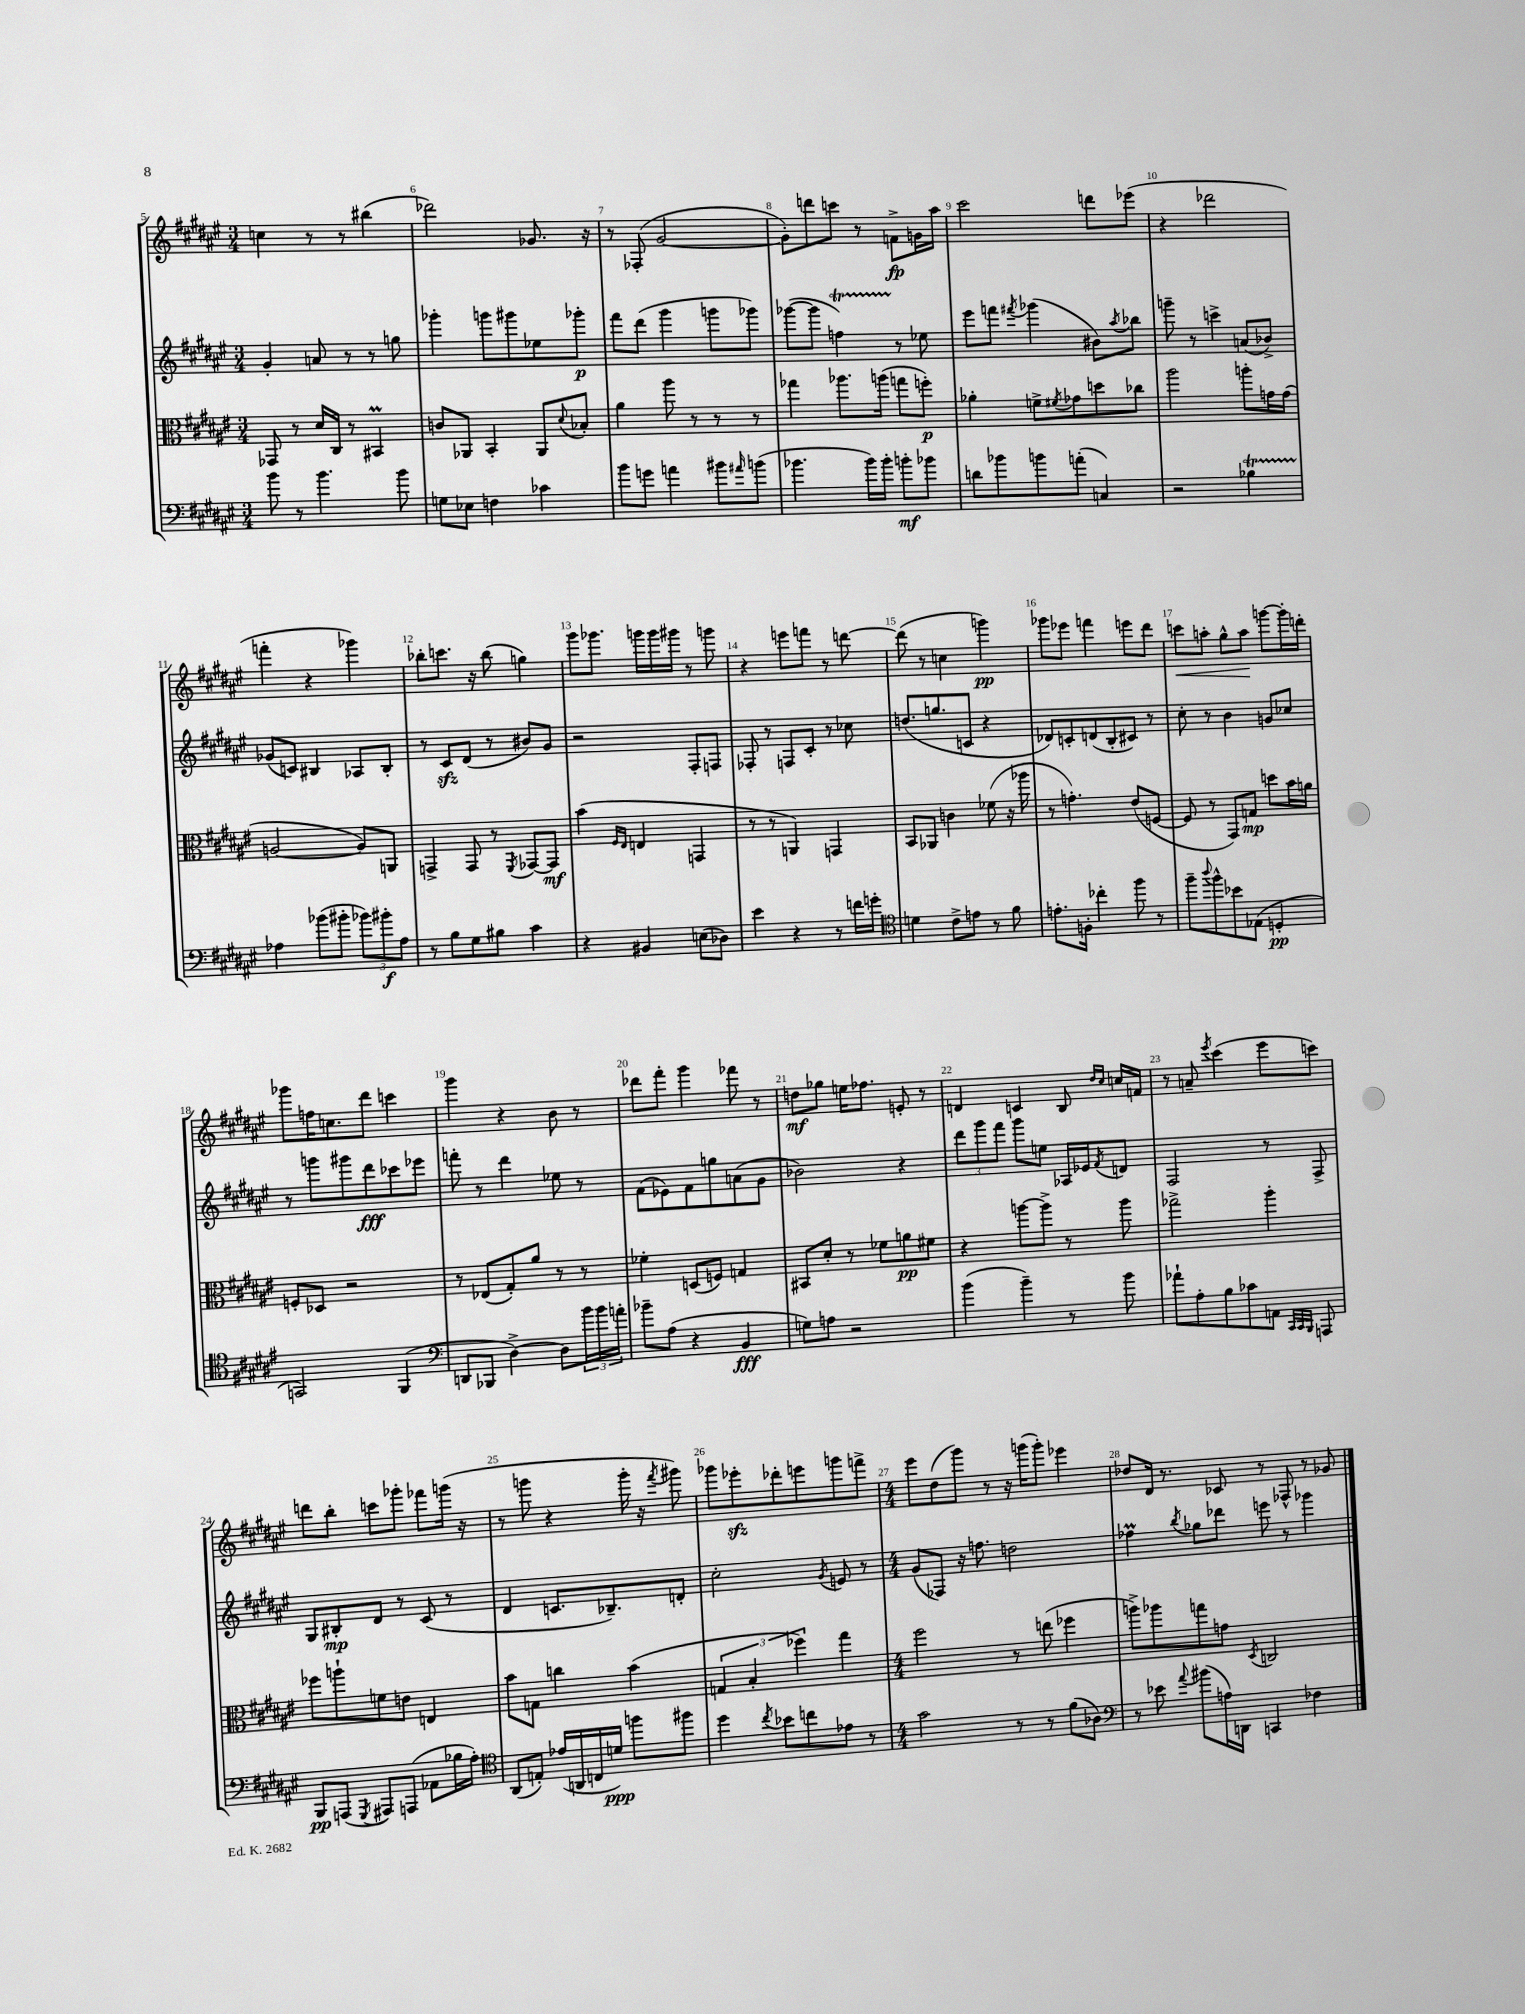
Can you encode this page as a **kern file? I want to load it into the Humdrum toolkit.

**kern	**dynam	**kern	**dynam	**kern	**dynam	**kern	**dynam
*part4	*part4	*part3	*part3	*part2	*part2	*part1	*part1
*staff4	*staff4	*staff3	*staff3	*staff2	*staff2	*staff1	*staff1
*clefF4	*	*clefC3	*	*clefG2	*	*clefG2	*
*k[f#c#g#d#a#e#]	*	*k[f#c#g#d#a#e#]	*	*k[f#c#g#d#a#e#]	*	*k[f#c#g#d#a#e#]	*
*M3/4	*	*M3/4	*	*M3/4	*	*M3/4	*
=5	=5	=5	=5	=5	=5	=5	=5
8b\	.	8GG-X/	.	4g#'/	.	4ccn\	.
8r	.	8r	.	.	.	.	.
4.b\	.	16d#/LL	.	8an/	.	8r	.
.	.	16C#/JJ	.	.	.	.	.
.	.	8r	.	8r	.	8r	.
.	.	4BB#Xm/	.	8r	.	(4bb#X\	.
8b\	.	.	.	8ggn\	.	.	.
=6	=6	=6	=6	=6	=6	=6	=6
8Gn\L	.	8cn/L	.	4ggg-X'\	.	2ddd-X\)	.
8E-X\J	.	8AA-X/J	.	.	.	.	.
4Fn\	.	4BB'/	.	8gggn\L	.	.	.
.	.	.	.	8ggg#X\	.	.	.
4c-X\	.	8AA-/L	.	8ee-X\	.	8.g-X/	.
.	.	8qqd#/	.	.	.	.	.
.	.	8B-X'/J	.	8ggg-X'\J	p	.	.
.	.	.	.	.	.	16r	.
=7	=7	=7	=7	=7	=7	=7	=7
8b\L	.	4a#\	.	8fff#\L	.	8r	.
8gn\J	.	.	.	(8ddd#\J	.	(8F-X'/	.
4an\	.	8aa#\	.	4ggg#\	.	[2g#/	.
.	.	8r	.	.	.	.	.
8b#X\L	.	8r	.	8gggn\L	.	.	.
16qqa#X/	.	.	.	.	.	.	.
(8bn\J	.	8r	.	8ggg-X\J)	.	.	.
=8	=8	=8	=8	=8	=8	=8	=8
4.b-X\	.	4gg-X\	.	([8ggg-X\L	.	8g#'\L])	.
.	.	.	.	8ggg-\J]	.	8dddn\	.
.	.	8.aa-X\L	.	4ffnT\)	.	8cccn\J	.
16b-\LL)	.	.	.	.	.	8r	.
16b-'\JJ	.	(16aan\Jk	.	.	.	.	.
8bn'\L	mf	8ggn\L	.	8r	.	8fn^\L	fp
8b-X\J	.	8ffn'\J)	p	8ee-X\	.	16gn\L	.
.	.	.	.	.	.	16aa#\JJ	.
=9	=9	=9	=9	=9	=9	=9	=9
8dn\L	.	4a-X'\	.	8eee#\L	.	2ccc#\	.
8b-X\	.	.	.	8fffn\J	.	.	.
.	.	.	.	8qfff#X/	.	.	.
8bn\	.	8fn^\L	.	(4ggg-X\	.	.	.
.	.	8qf#X/	.	.	.	.	.
(8an'\J	.	8g-X\	.	.	.	.	.
4Cn/)	.	8ddn\	.	8b#X\L)	.	8dddn\L	.
.	.	.	.	8qaa#/	.	.	.
.	.	8cc-X\J	.	8bb-X\J	.	(8eee-X\J	.
=10	=10	=10	=10	=10	=10	=10	=10
2r	.	2aa#\	.	8gggn~\	.	4r	.
.	.	.	.	8r	.	.	.
.	.	.	.	4cccn^\	.	2ddd-X\	.
4B-XT\	.	8aan'\L	.	(8an/L	.	.	.
.	.	16gn\L	.	8b-X^/J)	.	.	.
.	.	(16g\JJ	.	.	.	.	.
!!LO:LB:g=z
=11	=11	=11	=11	=11	=11	=11	=11
4A-X\	.	[2An/	.	(8g-X/L	.	4fffn'\	.
.	.	.	.	8cn/J)	.	.	.
(8b-X\L	.	.	.	4B#X/	.	4r	.
8b#X'\J	.	.	.	.	.	.	.
12b-X\L)	.	8A/L])	.	8A-X/L	.	4ggg-X\)	.
12b#X'\	f	.	.	.	.	.	.
.	.	8AAn/J	.	8B#'/J	.	.	.
12A-\J	.	.	.	.	.	.	.
=12	=12	=12	=12	=12	=12	=12	=12
8r	.	4GGn^/	.	8r	.	8bb-X'\L	.
8B\L	.	.	.	8c#zz/L	.	8.cccn\J	.
8G#\	.	8GG/	.	(8d#/J	.	.	.
.	.	.	.	.	.	16r	.
8B#X\J	.	8r	.	8r	.	(8bb-\	.
.	.	8qFF#/	.	.	.	.	.
4c#\	.	[8GG-X/L	.	8b#X/L)	.	4ggn\)	.
.	.	8GG-/J]	mf	8g#/J	.	.	.
=13	=13	=13	=13	=13	=13	=13	=13
4r	.	(4b\	.	2r	.	8ggg#\L	.
.	.	.	.	.	.	8.ggg-X\J	.
.	.	16qqF#/LL	.	.	.	.	.
.	.	16qqE#/JJ	.	.	.	.	.
4BB#X/	.	4En/	.	.	.	.	.
.	.	.	.	.	.	16gggn\LL	.
.	.	.	.	.	.	16ggg\	.
.	.	.	.	.	.	16ggg#X\JJ	.
(8En\L	.	4GGn/	.	8F#'/L	.	8r	.
8D-X\J)	.	.	.	8Fn/J	.	8gggn\	.
=14	=14	=14	=14	=14	=14	=14	=14
4e#\	.	8r	.	8F-X'/	.	4r	.
.	.	8r	.	8r	.	.	.
4r	.	4AAn/)	.	8Fn/L	.	8eeen\L	.
.	.	.	.	8c#'/J	.	8fffn\J	.
8r	.	4GGn/	.	8r	.	8r	.
16fn\LL	.	.	.	8cc-X\	.	[8dddn\	.
16gn'\JJ	.	.	.	.	.	.	.
=15	=15	=15	=15	=15	=15	=15	=15
*clefC4	*	*	*	*	*	*	*
4dn\	.	8BB/L	.	(8.ddn/L	.	(8ddd\]	.
.	.	8AA-X/J	.	.	.	8r	.
.	.	.	.	8.ggn/	.	.	.
8c#^\L	.	4cn\	.	.	.	4ccn\	.
8en\J	.	.	.	8cn/J	.	.	.
8r	.	(8f-X\	.	4r	.	4gggn\)	pp
8f#\	.	16r	.	.	.	.	.
.	.	16aa-X\	.	.	.	.	.
=16	=16	=16	=16	=16	=16	=16	=16
8.en'\L	.	8r	.	8d-X/L)	.	8ggg-X\L	.
.	.	4.gn'\)	.	8cn'/	.	8eee-X\J	.
16Fn'\Jk	.	.	.	.	.	.	.
4cc-X'\	.	.	.	(8dn/	.	4fffn\	.
.	.	.	.	8B'/	.	.	.
8ff#\	.	(8e#/L	.	8c#X/J)	.	8eeen\L	.
8r	.	[8Fn/J	.	8r	.	8ddd#\J	.
=17	=17	=17	=17	=17	=17	=17	=17
!	!	!	!	!	!	!	!LO:HP:b
8ff#~\L	.	8F/]	.	8cc#'\	.	8cccn\L	<
8qqaa#/	.	.	.	.	.	.	.
8ff#^^\	.	8r	.	8r	.	8aan'\J	.
8b-X\	.	8GG#/L)	.	4b\	.	8gg#^^\L	.
(8E-X\J	.	8Gn/J	mp	.	.	8aa\J	.
4Dn'/	pp	8ddn\L	.	8gn/L	.	[8gggn\L	[
.	.	16b\L	.	8cc-X/J	.	16ggg'\L]	.
.	.	16an\JJ	.	.	.	16dddn'\JJ	.
!!LO:LB:g=z
=18	=18	=18	=18	=18	=18	=18	=18
2GGn/)	.	8Fn'/L	.	8r	.	8ggg-X\L	.
.	.	8D-X/J	.	8gggn\L	.	16ffn\K	.
.	.	.	.	.	.	8.ccn\	.
.	.	2r	.	8ggg#X\	.	.	.
.	.	.	.	8ddd#\	fff	8ddd#\J	.
(4FF#/	.	.	.	8ccc-X\	.	4cccn\	.
.	.	.	.	8eee-X\J	.	.	.
=19	=19	=19	=19	=19	=19	=19	=19
*clefF4	*	*	*	*	*	*	*
8DDn/L	.	8r	.	8fffn'\	.	4ggg#\	.
8BBB-X/J	.	(8E-X/L	.	8r	.	.	.
[4D#^\)	.	8G#'/)	.	4ddd#\	.	4r	.
.	.	8a#/J	.	.	.	.	.
8D#\L]	.	8r	.	8ee-X\	.	8b\	.
24b\L	.	8r	.	8r	.	8r	.
24b\	.	.	.	.	.	.	.
24an'\JJ	.	.	.	.	.	.	.
=20	=20	=20	=20	=20	=20	=20	=20
8b-X~\L	.	4f-X'\	.	(8f#\L	.	8ddd-X\L	.
(8A#\J	.	.	.	8e-X\)	.	8fff#'\J	.
4r	.	(8Dn/L	.	8f#\	.	4ggg#\	.
.	.	8Fn/J)	.	8ggn\	.	.	.
4BB/	fff	4Gn/	.	(8an\	.	8fff-X\	.
.	.	.	.	8g#\J	.	8r	.
=21	=21	=21	=21	=21	=21	=21	=21
8Gn\L)	.	8BB#X/L	.	2b-X\)	.	8ddn\L	mf
8An\J	.	8d#'/J	.	.	.	8gg-X\J	.
2r	.	8r	.	.	.	16een\KL	.
.	.	.	.	.	.	8.ff-X\J	.
.	.	8f-X\L	.	.	.	.	.
.	.	8an\	pp	4r	.	8en'/	.
.	.	8f#X\J	.	.	.	8r	.
=22	=22	=22	=22	=22	=22	=22	=22
(4b\	.	4r	.	12ddd#\L	.	4dn/	.
.	.	.	.	12ggg#\	.	.	.
.	.	.	.	12fff#\J	.	.	.
4b~\)	.	[8aan\L	.	8ggg#\L	.	4cn/	.
.	.	8aa^\J]	.	8een\J	.	.	.
8r	.	8r	.	16A-X/LL	.	8B/	.
.	.	.	.	16e-X/J	.	.	.
.	.	.	.	.	.	16qqdd#/LL	.
.	.	.	.	8qf#/	.	16qqcc#/JJ	.
8b\	.	8aa\	.	8dn/J	.	16ccn/LL	.
.	.	.	.	.	.	16fn/JJ	.
=23	=23	=23	=23	=23	=23	=23	=23
8a-X`\L	.	2gg-X^\	.	2F#/	.	8r	.
8A#'\	.	.	.	.	.	8an~/	.
.	.	.	.	.	.	8qeee#/	.
8B\	.	.	.	.	.	(4ccc#\	.
8c-X\	.	.	.	.	.	.	.
8AAn\J	.	4aa#'\	.	8r	.	8eee#\L	.
32qqCC#/LLL	.	.	.	.	.	.	.
32qqCC#/	.	.	.	.	.	.	.
32qqBBB/JJJ	.	.	.	.	.	.	.
8AAAn/	.	.	.	8F#^/	.	8cccn\J)	.
!!LO:LB:g=z
=24	=24	=24	=24	=24	=24	=24	=24
8BBB/L	pp	8ff-X\L	.	8G#/L	.	8dddn\L	.
(8AAAn/J	.	8aan`\	.	8B#X'/	mp	8bb'\J	.
8qGGG#/	.	.	.	.	.	.	.
8AAA#X/L)	.	8fn\	.	8d#/J	.	8cccn\L	.
(8AAAn/J	.	8en\J	.	8r	.	8ggg-X'\J	.
8AA-X\L	.	4En/	.	(8c#/	.	8fff-X\L	.
16B-X\L	.	.	.	8r	.	(16gggn\Jk	.
16A#'\JJ)	.	.	.	.	.	16r	.
=25	=25	=25	=25	=25	=25	=25	=25
*clefC4	*	*	*	*	*	*	*
(8AA#/L	.	8b\L	.	4d#/	.	8r	.
8En'/J)	.	8Gn\J	.	.	.	8gggn\	.
(16e-X/LL	.	4ccn\	.	8.cn/L	.	4r	.
16AAn/	.	.	.	.	.	.	.
16Cn/	.	.	.	.	.	.	.
16dn/JJ)	ppp	.	.	8.B-X~/)	.	.	.
8ffn\L	.	(4b\	.	.	.	16ggg'\	.
.	.	.	.	.	.	16r	.
.	.	.	.	.	.	8qfff#/	.
8ff#X\J	.	.	.	8dn'/J	.	8ggg#X\)	.
=26	=26	=26	=26	=26	=26	=26	=26
4dd#\	.	6Gn/	.	2cc#'\	.	8ggg-X\L	.
.	.	.	.	.	.	8eee-Xzz'\	.
.	.	6B'/	.	.	.	.	.
8qcc#/	.	.	.	.	.	.	.
8b-X\L	.	.	.	.	.	8ddd-X'\	.
.	.	6ff-X\)	.	.	.	.	.
8ccn\	.	.	.	.	.	8eeen\	.
.	.	.	.	8qg#/	.	.	.
8e-X\J	.	4gg#\	.	8en/	.	8gggn\	.
8r	.	.	.	8r	.	8fffn^\J	.
=27	=27	=27	=27	=27	=27	=27	=27
*M4/4	*	*M4/4	*	*M4/4	*	*M4/4	*
2g#\	.	2ff#\	.	(8g#/L	.	8eee#\L	.
.	.	.	.	8F-X/J)	.	(8dd#\	.
.	.	.	.	16r	.	8ggg#\J)	.
.	.	.	.	8.ffn\	.	.	.
.	.	.	.	.	.	8r	.
8r	.	8r	.	2ddn\	.	16r	.
.	.	.	.	.	.	(16gggn\KL	.
8r	.	(8een\	.	.	.	8ggg'\J)	.
(8f#\L	.	4ff-X\	.	.	.	4eee-X\	.
8A-X\J)	.	.	.	.	.	.	.
=28	=28	=28	=28	=28	=28	=28	=28
*clefF4	*	*	*	*	*	*	*
8r	.	8aan^\L)	.	4ff-XM\	.	8dd-X/L	.
8e-X\	.	8aa-X\	.	.	.	16d#/Jk	.
.	.	.	.	.	.	8.r	.
8qqa#/	.	.	.	8qbb/	.	.	.
(8b#X\L	.	8ggn\	.	8gg-X\L	.	.	.
16An\L)	.	8gn\J	.	8ddd-X\J	.	8c-X/	.
16DDn\JJ	.	.	.	.	.	.	.
.	.	8qD#/	.	.	.	.	.
4CCn/	.	2Cn/	.	8eeen\	.	8r	.
.	.	.	.	8r	.	8F-X^^/	.
4F-X\	.	.	.	4ggg-X\	.	8r	.
.	.	.	.	.	.	8g-X/	.
==	==	==	==	==	==	==	==
*-	*-	*-	*-	*-	*-	*-	*-
